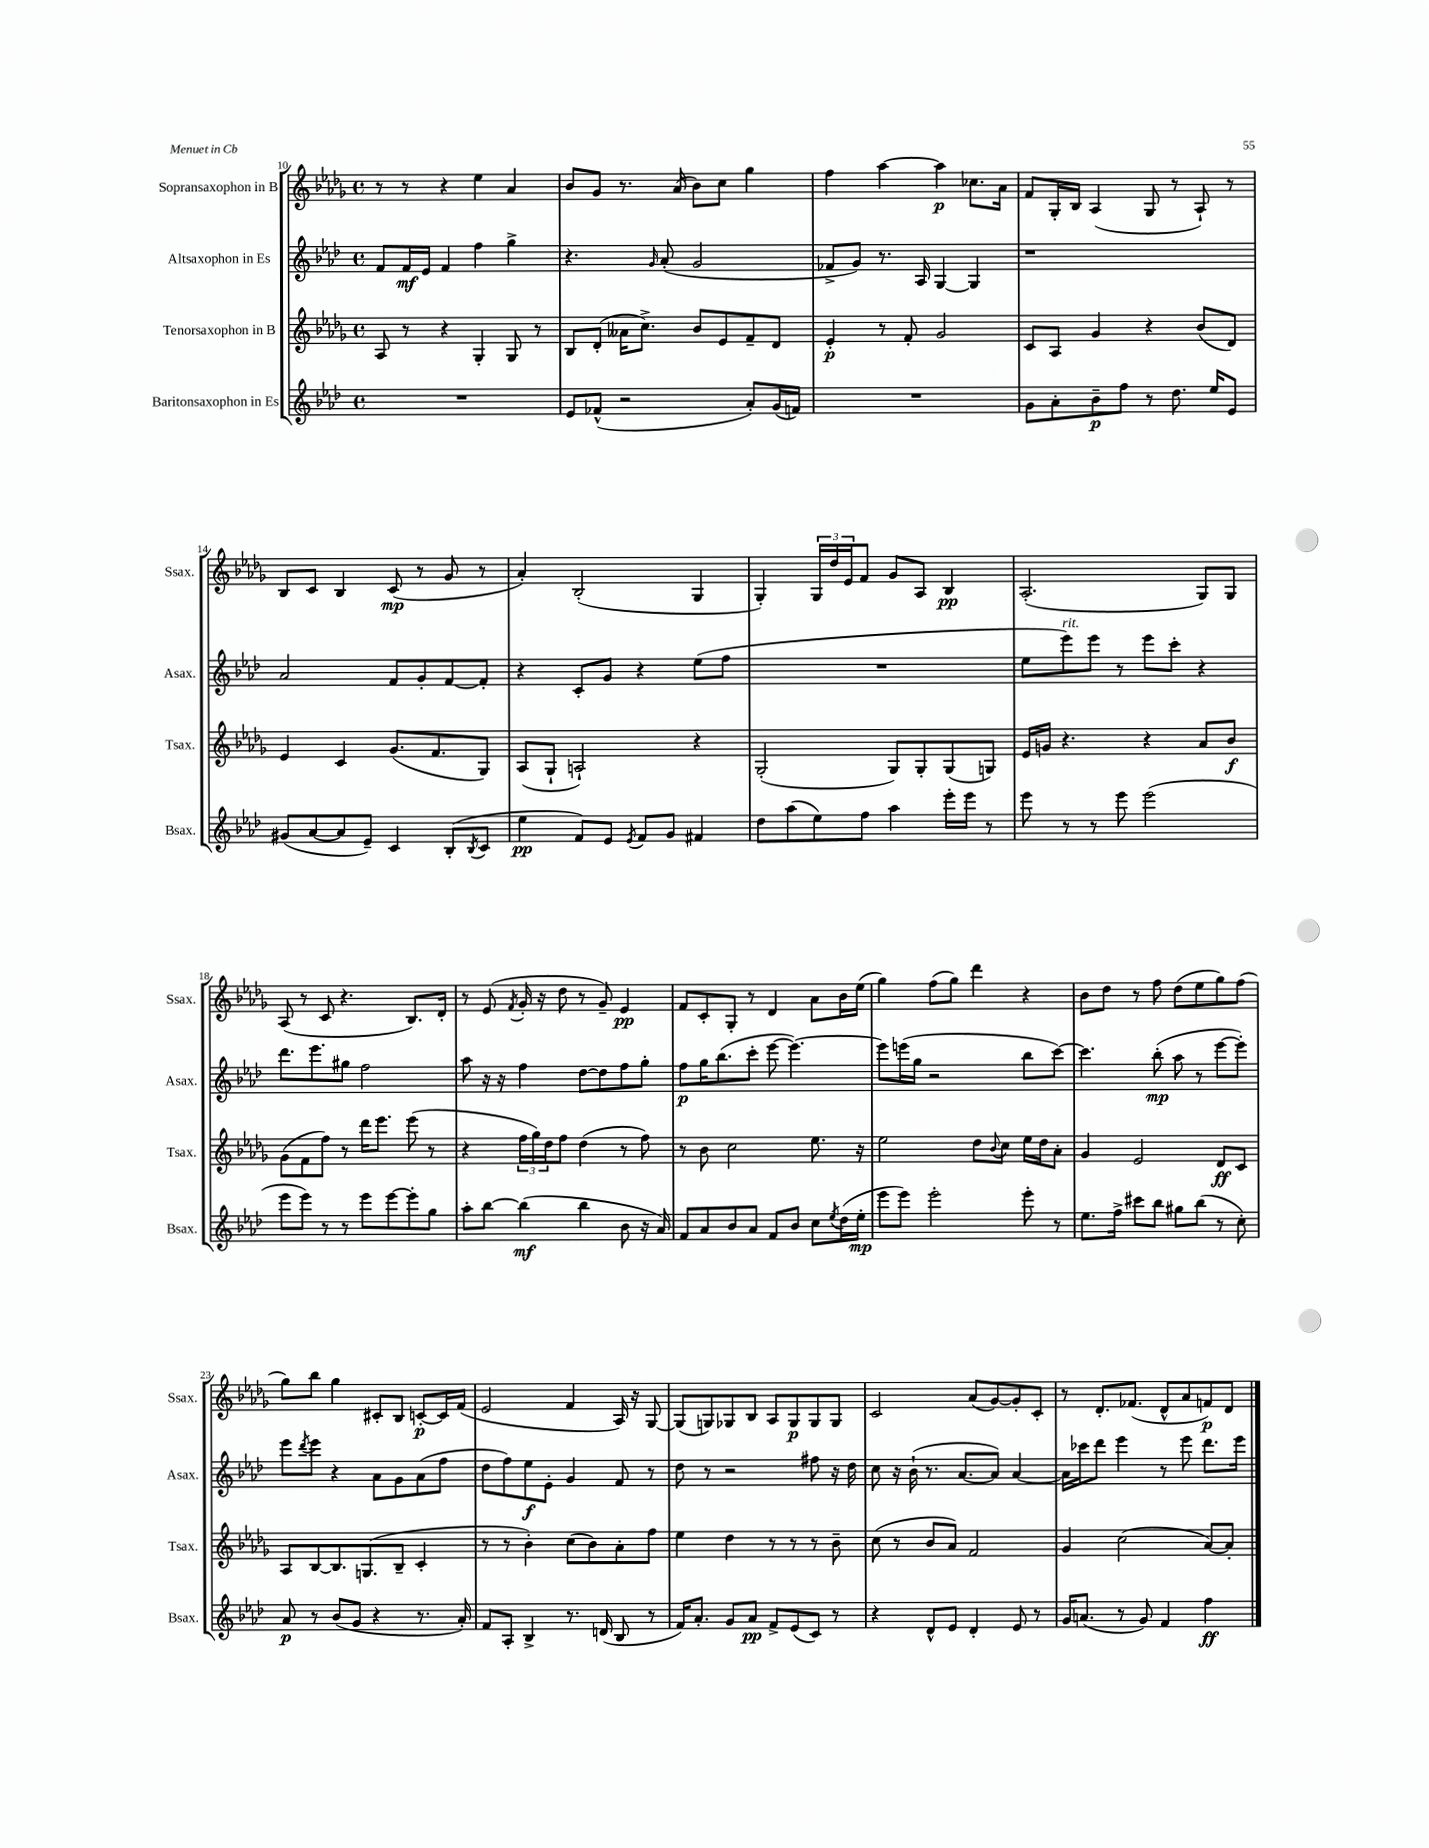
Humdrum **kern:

**kern	**kern	**kern	**kern
*staff4	*staff3	*staff2	*staff1
*clefG2	*clefG2	*clefG2	*clefG2
*k[b-e-a-d-]	*k[b-e-a-d-g-]	*k[b-e-a-d-]	*k[b-e-a-d-g-]
*M4/4	*M4/4	*M4/4	*M4/4
*met(c)	*met(c)	*met(c)	*met(c)
1r	8A-/	8f/L	8r
.	8r	16f/L	8r
.	.	16e-/JJ	.
.	4r	4f/	4r
.	4G-'/	4ff\	4ee-\
.	8G-/	4gg^\	4a-/
.	8r	.	.
=	=	=	=
8e-/L	8B-/L	4.r	8b-/L
(8f-^^/J	(8d-'/J	.	8g-/J
2r	16a--\LK	.	8.r
.	8.cc^\J)	.	.
.	.	16qqg/	.
.	.	(8a-'/	.
.	.	.	(16a-/
.	8b-/L	2g/	8b-\L)
.	8e-/	.	8cc\J
8a-'/L)	8f~/	.	4gg-\
(16g/L	8d-/J	.	.
16f/JJ)	.	.	.
=	=	=	=
1r	4e-'/	8f-^/L	4ff\
.	.	8g/J)	.
.	8r	8.r	[4aa-\
.	8f'/	.	.
.	.	16A-/	.
.	2g-/	[4G/	4aa-\]
.	.	4G/]	8.cc-\L
.	.	.	16a-\Jk
=	=	=	=
8g\L	8c/L	1r	8f/L
8a-'\	8A-/J	.	16G-'/L
.	.	.	16B-/JJ
8b-~\	4g-/	.	(4A-/
8ff\J	.	.	.
8r	4r	.	8G-/
8.dd-\	.	.	8r
.	(8b-/L	.	8A-`/)
16ee-/LK	.	.	.
8e-/J	8d-/J)	.	8r
=	=	=	=
(8g#/L	4e-/	2a-/	8B-/L
[8a-/	.	.	8c/J
8a-/]	4c/	.	4B-/
8e-~/J)	.	.	.
4c/	(8.g-/L	8f/L	(8c/
.	.	8g'/	8r
.	8.f/	.	.
(8B-'/L	.	[8f/	8g-/
8qB-/	.	.	.
8c/J	8G-/J)	8f'/]J	8r
=	=	=	=
4ee-\	(8A-/L	4r	4a-'/)
.	8G-`/J	.	.
8f/L)	2A`/)	8c'/L	(2B-'/
8e-/J	.	8g/J	.
8qe-/	.	.	.
8f/L	.	4r	.
8g/J	.	.	.
4f#/	4r	(8ee-\L	4G-/
.	.	8ff\J	.
=	=	=	=
8dd-\L	(2G-'/	1r	4G-'/)
(8aa-\	.	.	.
8ee-\)	.	.	24G-/LL
.	.	.	24dd-/
.	.	.	24e-/J
8ff\J	.	.	8f/J
4aa-\	8G-/L)	.	8g-/L
.	8G-'/	.	8A-/J
16eee-'\LL	(8G-/	.	4B-/
16eee-\JJ	.	.	.
8r	8G/J)	.	.
=	=	=	=
8eee-\	16e-/LL	8ee-\L	(2.A-'/
.	16g/JJ	.	.
8r	4.r	8eee-\)	.
8r	.	8eee-\J	.
8eee-\	.	8r	.
(2eee-\	4r	8eee-\L	.
.	.	8ccc'\J	.
.	8a-/L	4r	8G-/L)
.	8b-/J	.	8G-/J
=	=	=	=
8eee-\L	(8g-\L	8.ddd-\L	(8A-/
8eee-\J)	8f\	.	8r
.	.	8.eee-\	.
8r	8ff\J)	.	8c/
8r	8r	8gg#\J	4.r
8eee-\L	16ddd-\LK	2ff\	.
.	8.eee-\J	.	.
[8eee-\	.	.	.
8eee-'\]	(8eee-\	.	8.B-/L)
8gg\J	8r	.	.
.	.	.	16d-'/Jk
=	=	=	=
8aa-'\L	4r	8aa-\	8r
[8bb-\J	.	16r	(8e-/
.	.	16r	.
.	.	.	8qf/
(4bb-\]	24ff\LL	4ff\	16g-'/
.	24gg-\)	.	.
.	.	.	16r
.	24dd-\J	.	.
.	8ff\J	.	8dd-\
4bb-\	(4dd-\	[8dd-\L	8r
.	.	8dd-\]	8g-~/)
8b-\	8r	8ff\	4e-/
16r	8ff\)	8gg'\J	.
16a-/)	.	.	.
=	=	=	=
8f/L	8r	8ff\L	8f/L
8a-/	8b-\	16gg\K	8c'/
.	.	(8.bb-\	.
8b-/	2cc\	.	8G-'/J
8a-/J	.	8ccc'\J	8r
8f/L	.	[8eee-\	4d-/
8b-/J	.	4.eee-\_)	.
8cc\L	8.ee-\	.	8a-\L
8qee-/	.	.	.
(16dd-\L	.	.	16b-\L
16ee-'\JJ	16r	.	(16ee-\JJ
=	=	=	=
8eee-\L	2ee-\	8eee-\]L	4gg-\)
8eee-\J)	.	(16eee\L	.
.	.	16gg\JJ	.
2eee-'\	.	2r	(8ff\L
.	.	.	8gg-\J)
.	8dd-\L	.	4ddd-\
.	8qqb-/	.	.
.	8cc\J	.	.
8eee-'\	16ee-\LL	8bb-\L	4r
.	16dd-\J	.	.
8r	8a-'\J	[8ccc\J)	.
=	=	=	=
8.ee-\L	4g-/	4.ccc\]	8b-\L
.	.	.	8dd-\J
16ff^\Jk	.	.	.
8ccc#\L	2e-/	.	8r
8bb-\J	.	(8bb-'\	8ff\
8gg#\L	.	8aa-\	(8dd-\L
(8bb-\J	.	8r	8ee-\
8r	8d-/L	[8eee-\L	8gg-\)
8cc'\)	8c/J	8eee-'\]J)	(8ff\J
=	=	=	=
8a-/	8A-/L	8eee-\L	8gg-\L)
.	.	8qddd-/	.
8r	[8B-/	8eee-\J	8bb-\J
(8b-/L	8.B-/]	4r	4gg-\
8g/J	.	.	.
.	(8.G/	.	.
4r	.	8a-\L	8c#'/L
.	8B-~/J	8g\	8B-/J
8.r	4c'/	(8a-\	[8c'/L
.	.	8ff\J	16c/]L
16a-'/)	.	.	(16f/JJ
=	=	=	=
8f/L	8r	8dd-\L	2e-/
8A-'/J	8r	8ff\)	.
4B-^/	4b-'\)	8ee-\	.
.	.	8e-'\J	.
8.r	(8cc\L	4g/	4f/
.	8b-\)	.	.
(16d/	.	.	.
8B-/	8a-'\	8f/	16A-/)
.	.	.	16r
8r	8ff\J	8r	[8G-/
=	=	=	=
16f/LK)	4ee-\	8dd-\	(8G-/]L
8.a-'/J	.	.	.
.	.	8r	8G/)
8g/L	4dd-\	2r	8G-/
8a-/J	.	.	8B-/J
8f^/L	8r	.	8A-/L
(8e-/	8r	.	8G-/
8c/J)	8r	8ff#\	8G-/
8r	8b-~\	16r	8G-/J
.	.	16dd-\	.
=	=	=	=
4r	(8cc\	8cc\	2c/
.	8r	16r	.
.	.	(16b-`\	.
8d-^^/L	8b-/L	8.r	.
8e-/J	8a-/J)	.	.
.	.	[8.a-/L	.
4d-'/	2f/	.	(8a-/L
.	.	8a-/]J)	[8g-/)
8e-/	.	[4a-/	8g-'/]
8r	.	.	8c'/J
=	=	=	=
16g/LK	4g-/	16a-\]LL	8r
(8.a/J	.	16ccc-\J	.
.	.	8ddd-\J	8.d-'/L
8r	(2cc\	4eee-\	.
.	.	.	(8.f-/J
8g/)	.	.	.
4f/	.	8r	8d-^^/L
.	.	8eee-\	8a-/
4ff\	[8a-/L)	8.ddd-\L	8f/)
.	8a-'/]J	.	8d-/J
.	.	16eee-\Jk	.
==	==	==	==
*-	*-	*-	*-
